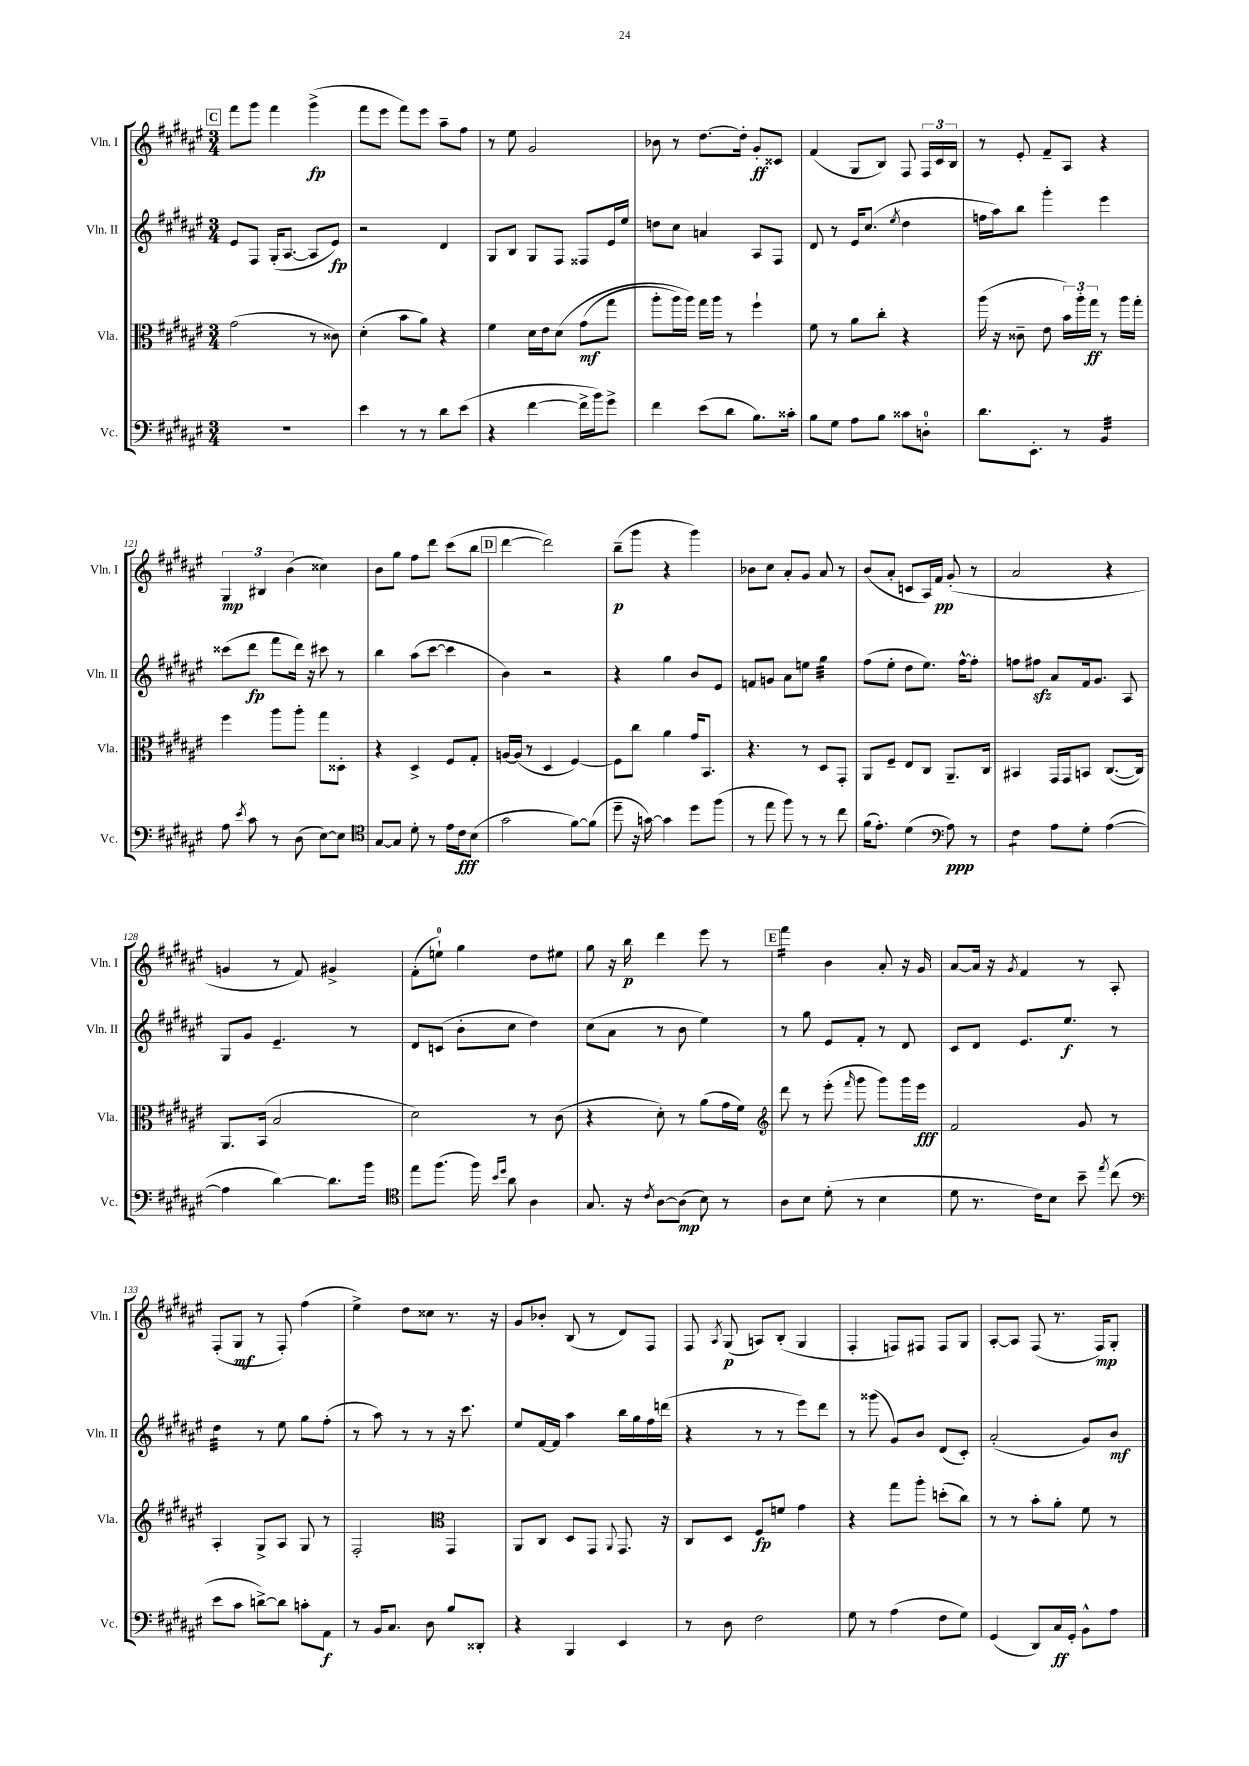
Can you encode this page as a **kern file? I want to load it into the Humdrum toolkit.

**kern	**kern	**kern	**kern
*staff4	*staff3	*staff2	*staff1
*clefF4	*clefC3	*clefG2	*clefG2
*k[f#c#g#d#a#e#]	*k[f#c#g#d#a#e#]	*k[f#c#g#d#a#e#]	*k[f#c#g#d#a#e#]
*M3/4	*M3/4	*M3/4	*M3/4
2.r	(2g#	8e#	8fff#
.	.	8F#	8ggg#
.	.	(16G#'	4fff#
.	.	[8.A#	.
.	8r	8A#]	(4ggg#^
.	8c##)	8e#)	.
=	=	=	=
4e#	(4d#'	2r	8fff#
.	.	.	8eee#
8r	8b	.	8fff#)
8r	8a#)	.	8eee#
8d#	4r	4d#	8aa#~
(8e#	.	.	8ff#
=	=	=	=
4r	4f#	8G#	8r
.	.	8B	8ee#
[4f#	16d#	8G#	2g#
.	16e#	.	.
.	&(8d#	8F#	.
16f#^]	(8g#	8F##	.
16b)	.	.	.
8g#^	8gg#	16e#	.
.	.	16ee#	.
=	=	=	=
4f#	8aa#'	8dd	8b-
.	16aa#)	8cc#	8r
.	16aa#&)	.	.
(8e#	16gg#	4a	[8.dd#
.	16aa#	.	.
8d#	8r	.	.
.	.	.	16dd#']
8.B)	4ff#`	8A#	8g#'
.	.	8F#	8c##
16c##'	.	.	.
=	=	=	=
8B	8f#	8d#	(4f#
8G#	8r	8r	.
8A#	8a#	16e#	8G#
.	.	(8.cc#	.
8B	8cc#'	.	8B)
.	.	8qee#	.
8c##	4r	4dd#	8F#
8D'	.	.	24F#
.	.	.	24c#
.	.	.	24B
=	=	=	=
8.d#	(16aa#	16ff	8r
.	16r	16aa#)	.
.	8c##~	8bb	8e#'
8.EE#'	.	.	.
.	8e#	4ggg#'	8f#~
8r	24b)	.	8A#
.	24aa#'	.	.
.	24gg#	.	.
4BB	8r	4eee#	4r
.	16aa#	.	.
.	16gg#'	.	.
=	=	=	=
8A#	4ff#	(8ccc##	6G#
8qe#	.	.	.
8c#	.	8ddd#	.
.	.	.	6B#
8r	8aa#	8fff#	.
.	.	.	(6b
(8D#	8aa#'	16ddd#)	.
.	.	16r	.
[8E#)	8gg#	8ccc#	4cc##)
8E#]	8D##'	8r	.
=	=	=	=
*clefC4	*	*	*
[8G#	4r	4bb	8b
8G#]	.	.	8gg#
8d#'	4D#^	(8aa#	8ff#
8r	.	[8ccc#	8ddd#
16e#	8F#	4ccc#]	(8ccc#
16c#	.	.	.
(8B	8G#'	.	8bb
=	=	=	=
2g#	[16A	4b)	[4ddd#
.	(16A]	.	.
.	8r	.	.
.	4D#	2r	2ddd#])
[8f#)	[4F#)	.	.
(8f#]	.	.	.
=	=	=	=
8dd#~	8F#]	4r	(8bb~
16r	8cc#	.	8ggg#
[16g)	.	.	.
4g]	4a#	4gg#	4r
8dd#	16g#	8b	4ggg#)
.	8.BB	.	.
(8ff#	.	8e#	.
=	=	=	=
8r	4.r	8f	8b-
8ee#	.	8g	8cc#
8ff#)	.	8a#	8a#'
8r	8r	8ee	8g#
8r	8D#	4gg#	8a#
8cc#	8GG#'	.	8r
=	=	=	=
(16f#	8AA#	(8ff#	(8b
8.e#')	.	.	.
.	8F#~	8ee#'	8a#'
(4d#	8E#	8dd#	8c
.	8C#	8.ee#)	16A#)
.	.	.	16f#
*clefF4	*	*	*
8A#)	8.AA#~	.	(8g#'
.	.	[16ff#^^	.
8r	.	8ff#']	8r
.	16C#	.	.
=	=	=	=
4F#	4BB#	8ff	2a#
.	.	8ff#	.
8A#	16GG#	8a#	.
.	16GG#	.	.
8G#'	8BB	16f#	.
.	.	8.g#	.
([4A#	([8.C#	.	4r
.	.	8A#	.
.	16C#])	.	.
=	=	=	=
4A#]	8.AA#	8G#	4g
.	.	8g#	.
.	(16BB	.	.
[4d#)	2B	4.e#~	8r
.	.	.	8f#)
8.d#]	.	.	4g#^
.	.	8r	.
16b	.	.	.
=	=	=	=
*clefC4	*	*	*
8ee#	2d#)	8d#	(8f#'
(8.ff#	.	(8c	8ee`)
.	.	8b'	4gg#
16ff#)	.	.	.
16qqb	.	.	.
16qqdd#	.	.	.
8a#	.	8cc#	.
4A#	8r	4dd#)	8dd#
.	(8c#	.	8ee#
=	=	=	=
8.G#	4r	(8cc#	8gg#
.	.	8a#	16r
16r	.	.	16bb
8qc#	.	.	.
[8A#	8d#')	8r	4ddd#
(8A#]	8r	8b	.
8B)	(8a#	4ee#)	8eee#
8r	16g#	.	8r
.	16f#)	.	.
=	=	=	=
*	*clefG2	*	*
8A#	8ddd#	8r	4fff#
8B	8r	8gg#	.
(8d#'	(8eee#'	8e#	4b
.	16qqfff#	.	.
8r	8ggg#	8f#'	.
4B	8ggg#)	8r	8a#'
.	16ggg#	8d#	16r
.	16eee#	.	16g#
=	=	=	=
8d#	2f#	8c#	[8a#
8.r	.	8d#	16a#]
.	.	.	16r
.	.	.	8qg#
.	.	8.e#	4f#
16c#)	.	.	.
8B	.	.	.
.	.	8.ee#	.
8b~	8g#	.	8r
8qee#	.	.	.
(8cc#	8r	8r	8A#'
=	=	=	=
*clefF4	*	*	*
8e#	4A#'	4dd#	(8F#'
8c#	.	.	8G#
[8d^)	8G#^	8r	8r
8d]	8A#	8ee#	8F#')
8c'	8G#	8gg#	(4ff#
8AA#	8r	(8ff#'	.
=	=	=	=
8r	2F#'	8r	4ee#^)
16BB	.	8aa#)	.
8.C#	.	.	.
.	.	8r	8dd#
8D#	.	8r	8cc##
*	*clefC3	*	*
8B	4GG#	16r	8.r
.	.	8.ccc#	.
8DD##'	.	.	.
.	.	.	16r
=	=	=	=
4r	8AA#	8ee#	8g#
.	8C#	[16f#	8b-'
.	.	16f#]	.
4BBB	8D#	4aa#	(8B
.	8GG#	.	8r
.	8qqAA#	.	.
4EE#	8.GG#	16bb	8d#)
.	.	16gg#	.
.	.	16ff#	8F#
.	16r	(16ddd	.
=	=	=	=
8r	8C#	4r	8F#
.	.	.	8qA#
8D#	8D#	.	(8G#
2F#	8F#	8r	8A)
.	8f	8r	(8B'
.	4g#	8eee#)	4G#
.	.	8ddd#	.
=	=	=	=
8G#	4r	8r	4F#'
8r	.	(8ggg##	.
(4A#	8gg#	8g#)	8F)
.	8aa#'	8b	8F#
8F#	(8dd'	(8d#	8F#
8G#)	8cc#)	8c#')	8G#
=	=	=	=
(4GG#	8r	(2a#'	[8A#'
.	8r	.	8A#]
8DD#)	8b'	.	(8F#
16C#	8a#'	.	8.r
16GG#'	.	.	.
8BB^^	8f#	8g#)	.
.	.	.	16F#)
8A#	8r	8b	8G#'
==	==	==	==
*-	*-	*-	*-
